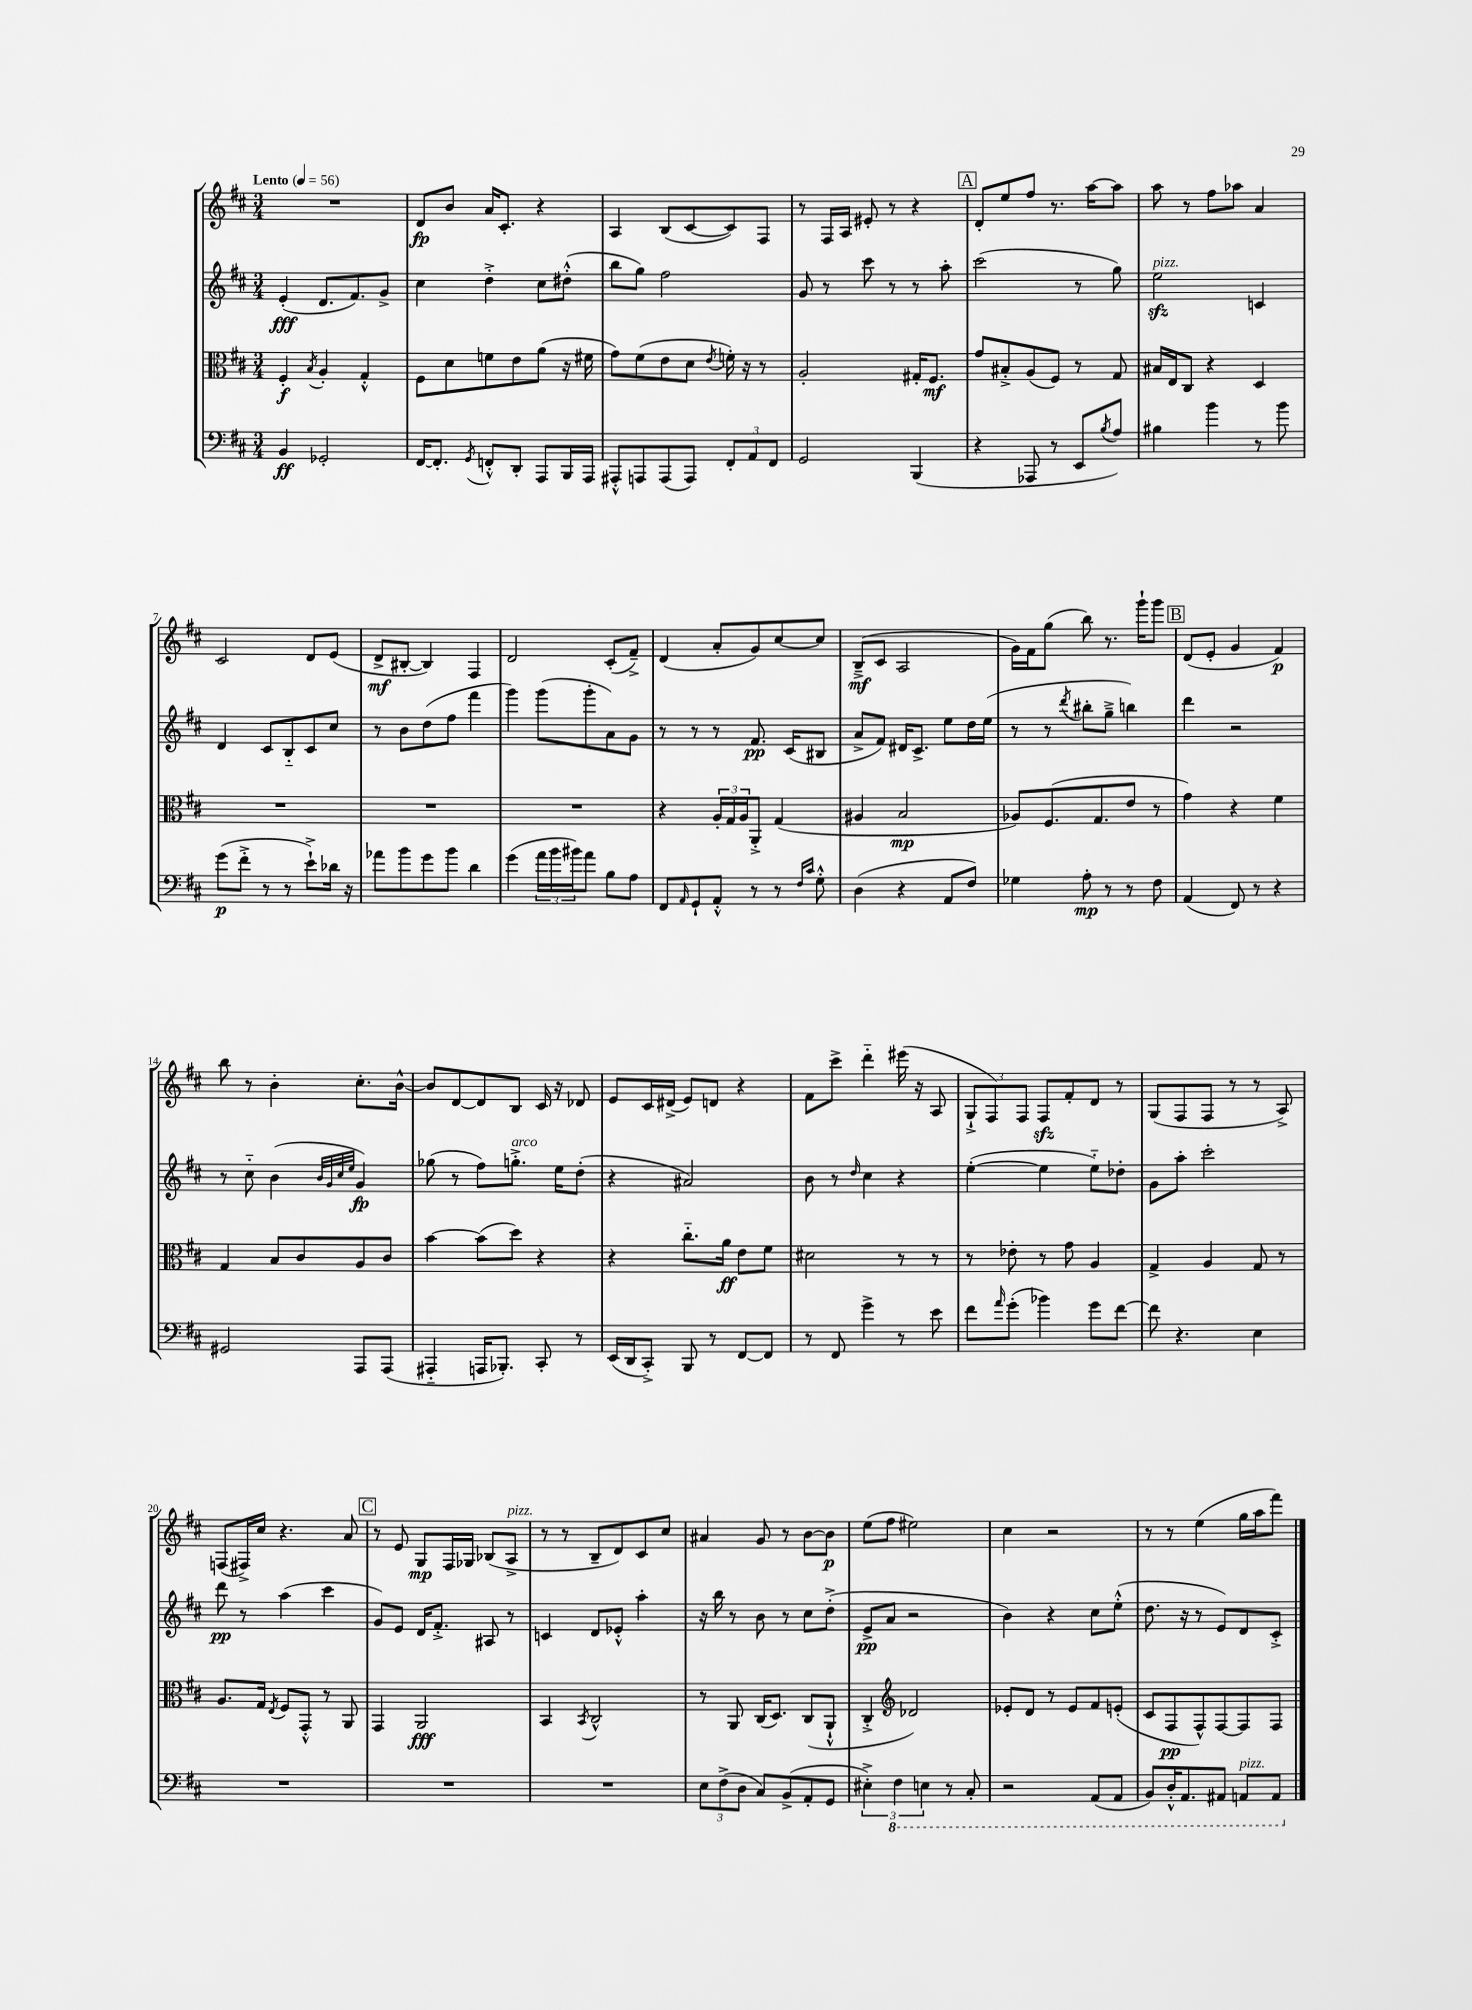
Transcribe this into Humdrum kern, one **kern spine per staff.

**kern	**kern	**kern	**kern
*staff4	*staff3	*staff2	*staff1
*clefF4	*clefC3	*clefG2	*clefG2
*k[f#c#]	*k[f#c#]	*k[f#c#]	*k[f#c#]
*M3/4	*M3/4	*M3/4	*M3/4
*MM56	*MM56	*MM56	*MM56
4BB/	4F#'/	(4e'/	2.r
.	8qB/	.	.
2GG-'/	4A'/	8.d/L	.
.	.	8.f#/)	.
.	4G'^^/	.	.
.	.	8g^/J	.
=	=	=	=
[16FF#/LK	8F#\L	4cc#\	8d/L
8.FF#'/]J	.	.	.
.	8d\	.	8b/J
8qGG/	.	.	.
8FF'^^/L	8f\	4dd'^\	16a/LK
.	.	.	8.c#'/J
8DD'/J	8e\	.	.
8AAA/L	(8a\J	8cc#\L	4r
16BBB/L	16r	(8dd#'^^\J	.
16AAA/JJ	16f#\	.	.
=	=	=	=
8AAA#'^^/L	8g\L)	8bb\L	4A/
8AAA/	(8f#\	8gg\J)	.
(8AAA/	8e\	2ff#\	(8B/L
8AAA/J)	8d\J	.	[8c#/
.	8qe/	.	.
12FF#'/L	16f'\)	.	8c#/])
.	16r	.	.
12AA/	.	.	.
.	8r	.	8F#/J
12FF#/J	.	.	.
=	=	=	=
2GG/	2A'/	8g/	8r
.	.	8r	16F#/LL
.	.	.	16A/JJ
.	.	8ccc#\	8e#'/
.	.	8r	8r
(4BBB/	16G#'/LK	8r	4r
.	8.F#/J	.	.
.	.	8aa'\	.
=	=	=	=
4r	8g/L	(2ccc#\	8d'/L
.	8B#'^/	.	8ee/
8AAA-/	(8A/	.	8ff#/J
8r	8F#/J)	.	8.r
8EE/L	8r	8r	.
.	.	.	[16aa\LK
8qB/	.	.	.
8A/J)	8G/	8gg\)	8aa\]J
=	=	=	=
4B#\	16B#/LL	2ee\	8aa\
.	16E/J	.	.
.	8C#/J	.	8r
4b\	4r	.	8ff#\L
.	.	.	8aa-\J
8r	4D/	4c/	4a/
8b\	.	.	.
=	=	=	=
(8g\L	2.r	4d/	2c#/
8f#'^\J	.	.	.
8r	.	8c#/L	.
8r	.	8B'~/	.
8e`^\L)	.	8c#/	8d/L
16d-\Jk	.	8cc#/J	(8e/J
16r	.	.	.
=	=	=	=
8a-\L	2.r	8r	8d^/L
8b\	.	8b\L	[8B#'/J
8g\	.	(8dd\	4B#/])
8b\J	.	8ff#\J	.
4d\	.	4fff#\	4F#/
=	=	=	=
(4g\	2.r	4ggg\)	2d/
24a\LL	.	(8ggg\L	.
24b\	.	.	.
24b#\J)	.	.	.
8a\J	.	8ggg'\	.
8B\L	.	8a\)	(8c#'/L
8A\J	.	8g\J	8f#~^/J)
=	=	=	=
8FF#/L	4r	8r	(4d/
16qqAA/	.	.	.
8GG`/	.	8r	.
8AA'^^/J	24A'/LL	8r	8a'/L
.	24G/	.	.
.	24A/J	.	.
8r	8AA'^/J	8.f#/	8g/)
8r	(4G/	.	[8cc#/
.	.	(16c#/LK	.
16qqF#/LL	.	.	.
16qqc#/JJ	.	.	.
8G'^^\	.	8B#/J	8cc#/]J
=	=	=	=
(4D\	4A#/	8a^/L	(8B~^/L
.	.	8f#/J)	8c#/J
4r	2B/	16d#/LK	2A/
.	.	8.c#^/J	.
8AA/L	.	8ee\L	.
8F#/J)	.	16dd\L	.
.	.	(16ee\JJ	.
=	=	=	=
4G-\	8A-/L)	8r	16g\LL)
.	.	.	16f#\J
.	(8.F#/	8r	(8gg\J
.	.	8qddd/	.
8A'\	.	8bb#'\L	8bb\)
.	8.G/	.	.
8r	.	8gg~^\J	8.r
8r	8e/J	4bb\)	.
.	.	.	16ggg`\LK
8F#\	8r	.	8ggg\J
=	=	=	=
(4AA/	4g\)	4ddd\	(8d/L
.	.	.	8e'/J
8FF#/)	4r	2r	4g/
8r	.	.	.
4r	4f#\	.	4f#/)
=	=	=	=
2GG#/	4G/	8r	8bb\
.	.	8cc#'~\	8r
.	8B/L	(4b\	4b'\
.	8c#/	.	.
.	.	32qqb/LLL	.
.	.	32qqg/	.
.	.	32qqcc#/	.
.	.	32qqee/JJJ	.
8AAA/L	8A/	4g/)	8.cc#'\L
(8AAA/J	8c#/J	.	.
.	.	.	[16b^^\Jk
=	=	=	=
4AAA#'~/	[4b\	(8gg-\	8b/]L
.	.	8r	[8d/
16AAA/LK	(8b\]L	8ff#\L)	8d/]
8.BBB-'/J)	.	.	.
.	8dd\J)	8.gg'^\J	8B/J
8CC#'/	4r	.	16c#/
.	.	16ee\LK	16r
8r	.	(8dd'\J	8d-/
=	=	=	=
(16EE/LL	4r	4r	8e/L
16DD/J	.	.	.
8CC#'^/J)	.	.	16c#/L
.	.	.	(16d#^/JJ
8BBB/	8.cc#'~\L	2a#/)	8e/L)
8r	.	.	8d/J
.	16a\Jk	.	.
[8FF#/L	8e\L	.	4r
8FF#/]J	8f#\J	.	.
=	=	=	=
8r	2d#\	8b\	8f#\L
8FF#/	.	8r	8ccc#^\J
.	.	16qqdd/	.
4g^\	.	4cc#\	4ddd'~\
8r	8r	4r	(16eee#\
.	.	.	16r
8e\	8r	.	8A/
=	=	=	=
8f#\L	8r	([4ee'\	12G`^/L
.	.	.	12F#/)
16qqa/	.	.	.
(8g'\J	8e-'\	.	.
.	.	.	12F#/J
4b-\)	8r	4ee\]	8F#/L
.	8g\	.	8f#'/
8g\L	4A/	8ee'~\L)	8d/J
[8f#\J	.	8dd-'\J	8r
=	=	=	=
8f#\]	4G^/	8g\L	(8G/L
4.r	.	8aa'\J	8F#/
.	4A/	2ccc#'\	8F#/J
.	.	.	8r
4E\	8G/	.	8r
.	8r	.	8A^/)
=	=	=	=
2.r	8.A/L	8ddd\	(8F/L
.	.	8r	16F#^/L)
.	16G/Jk	.	16cc#/JJ
.	8qE/	.	.
.	8F#/L	(4aa\	4.r
.	8GG'^^/J	.	.
.	8r	4ccc#\	.
.	8AA/	.	8a/
=	=	=	=
2.r	4GG/	8g/L)	8r
.	.	8e/J	8e/
.	2AA/	16d/LK	8G/L
.	.	8.f#'^/J	.
.	.	.	16F#/L
.	.	.	16G-/JJ
.	.	8A#/	(8B-/L
.	.	8r	8A^/J
=	=	=	=
2.r	4BB/	4c/	8r
.	.	.	8r
.	8qBB/	.	.
.	2C#^^/	8d/L	8B~/L
.	.	8e-'^^/J	8d/)
.	.	4aa'\	8c#/
.	.	.	8cc#/J
=	=	=	=
12E\L	8r	16r	4a#/
.	.	16bb\	.
(12F#^\	.	.	.
.	8AA/	8r	.
12D\J	.	.	.
8C#/L)	(16C#/LK	8b\	8g/
.	8.D/J)	.	.
(8BB^/	.	8r	8r
8AA'/	(8C#/L	8cc#\L	[8b\L
8GG/J	8AA`^^/J	(8dd'^\J	8b\]J
=	=	=	=
6E#'^\)	4C#'^/	8e^/L	(8ee\L
.	.	8a/J	8ff#\J
6FF#\	.	.	.
*	*clefG2	*	*
.	2d-/)	2r	2ee#\)
6EE\	.	.	.
8r	.	.	.
8CC#'/	.	.	.
=	=	=	=
2r	8e-'/L	4b\)	4cc#\
.	8d/J	.	.
.	8r	4r	2r
.	8e-/L	.	.
(8AAA/L	8f#/	8cc#\L	.
8AAA/J	(8e'/J	(8ee'^^\J	.
=	=	=	=
8BBB/L)	8c#/L	8.dd\	8r
16DD'^^/K	8F#/	.	8r
8.AAA/	.	16r	.
.	8F#^^/)	8r	(4ee\
8AAA#/J	[8F#/	8e/L)	.
8AAA/L	8F#/]	8d/	16gg\LL
.	.	.	16aa\J
8AAA/J	8F#/J	8c#'^/J	8fff#\J)
==	==	==	==
*-	*-	*-	*-
